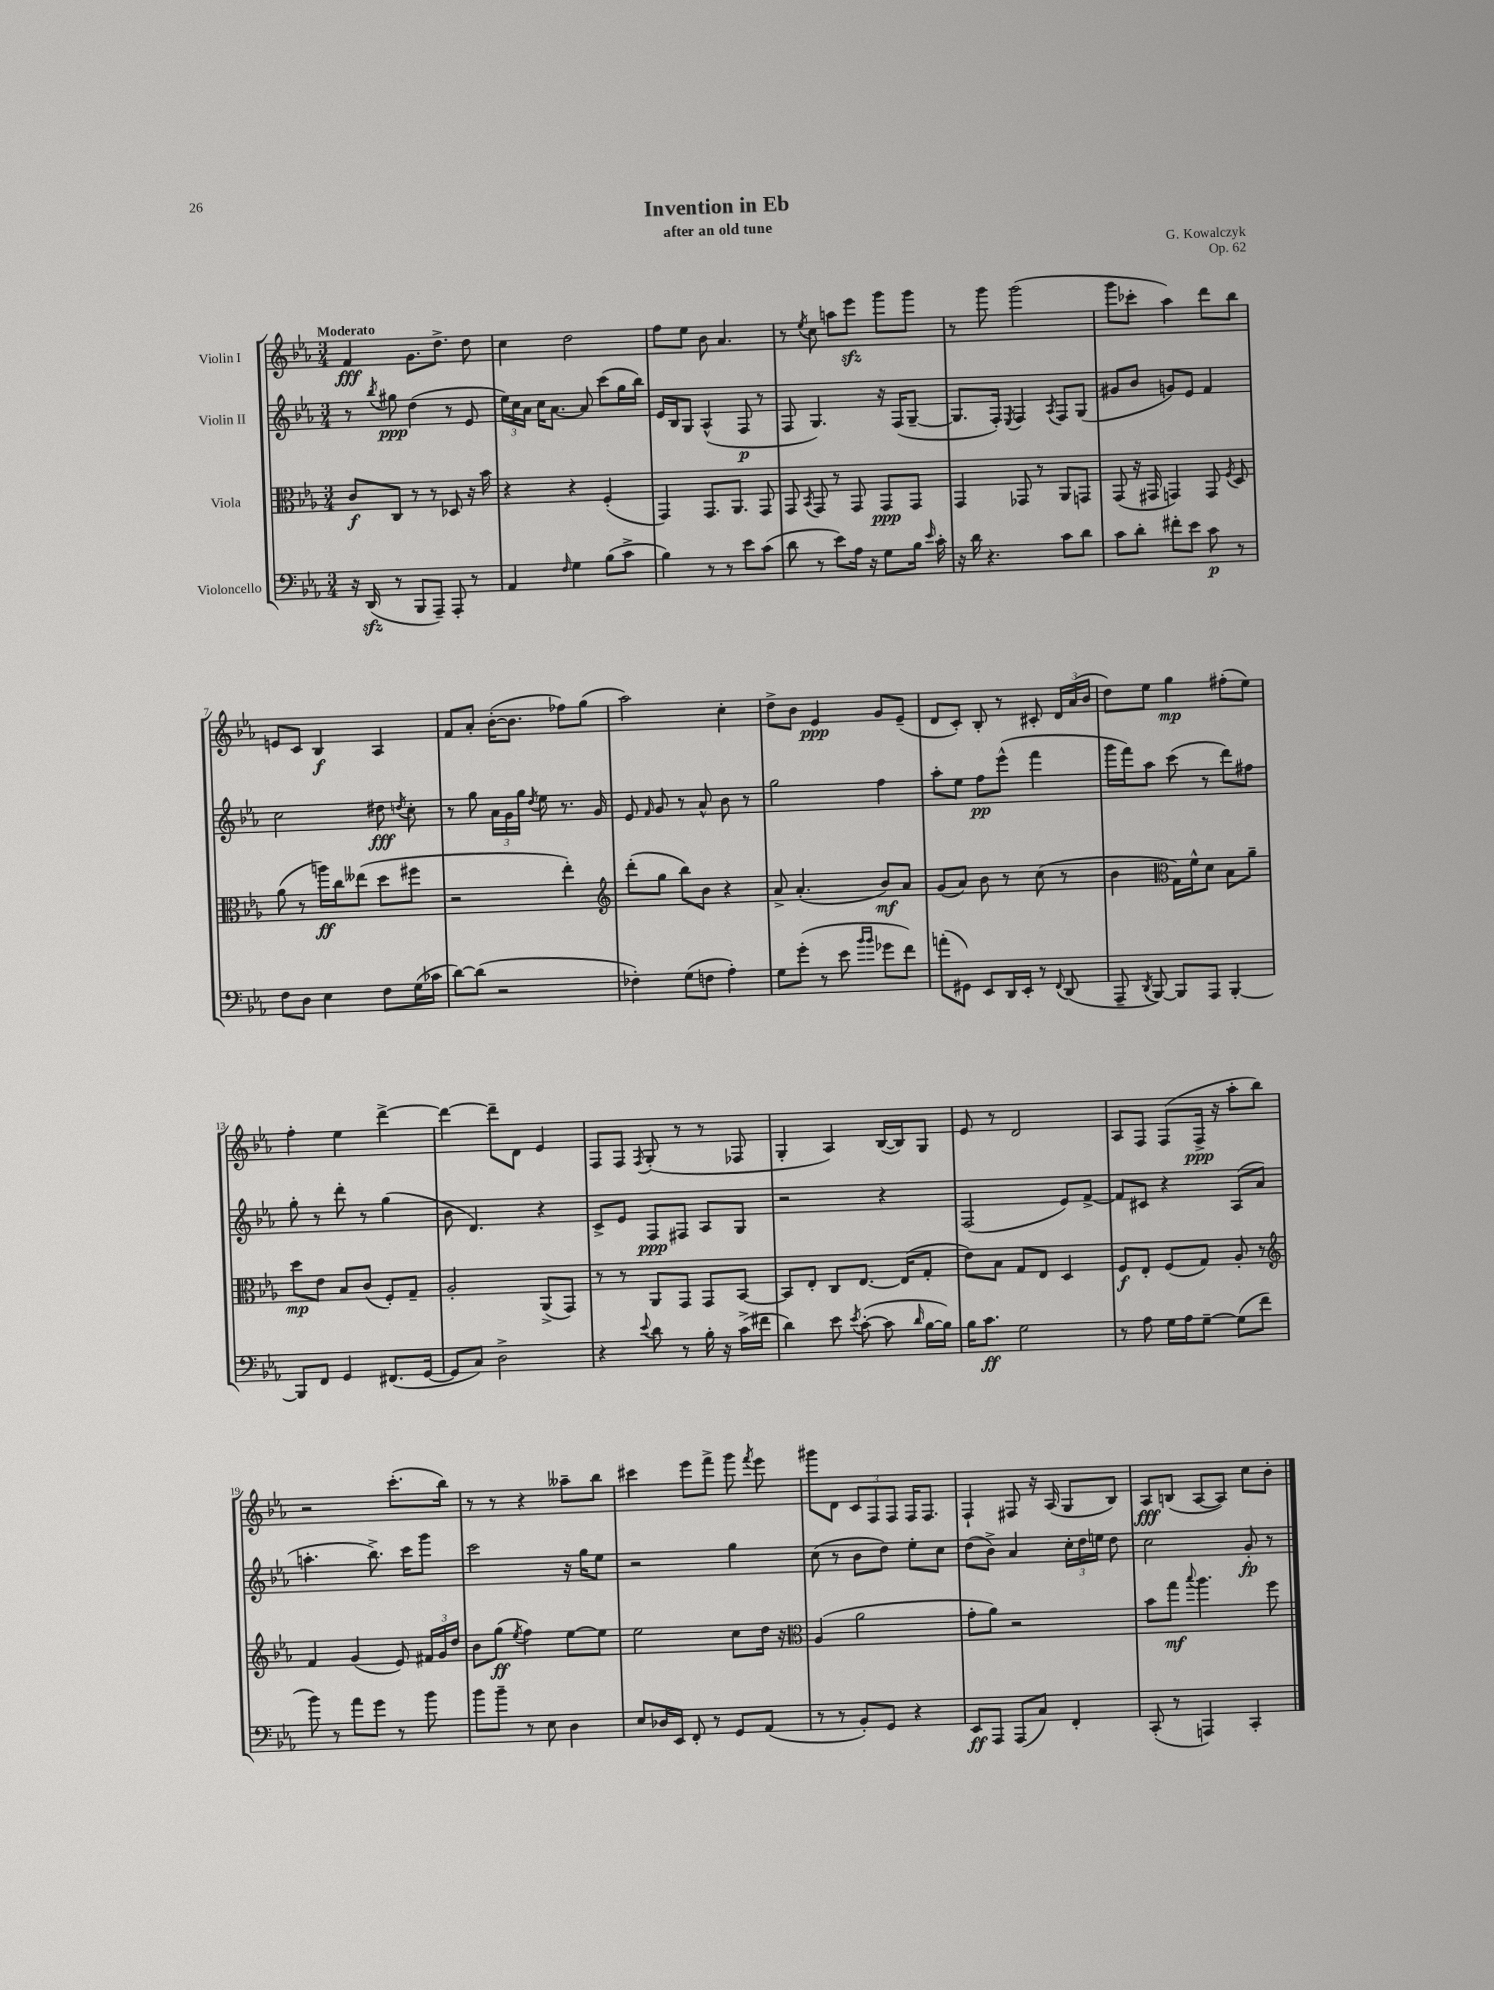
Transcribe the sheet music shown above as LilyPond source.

\header { title = "Invention in Eb" composer = "G. Kowalczyk" subtitle = "after an old tune" opus = "Op. 62" }
<<
\new StaffGroup <<
\new Staff = "s0" \with { instrumentName = "Violin I" } {
    \clef treble \key ees \major \numericTimeSignature \time 3/4 \tempo "Moderato"
    \autoBeamOff f'4\fff g'8.[ d''8.]-> d''8 |
    c''4 d''2 |
    f''8[ ees''8] bes'8 aes'4. |
    r8 \acciaccatura { ees''8 } c''8 a''8[ ees'''8]\sfz g'''8[ g'''8] |
    r8 g'''8 g'''2( |
    g'''8[ ces'''8]-. aes''4) d'''8[ bes''8] |
    e'8[ c'8] bes4\f aes4 |
    f'8[ aes'8]-. bes'16[~-.( bes'8.] fes''8[) g''8]( |
    aes''2) c''4-. |
    d''8[-> bes'8] ees'4\ppp g'8[ ees'8]--( |
    d'8[ c'8]-.) bes8-. r8 cis'8-. \tuplet 3/2 { d'16[ aes'16( bes'16] } |
    d''8[) ees''8] g''4\mp fis''8[-.( ees''8]) |
    f''4-. ees''4 d'''4~-> |
    d'''4~ d'''8[-- d'8] ees'4 |
    f8[ f8] \acciaccatura { f8 } g8-.( r8 r8 fes8 |
    g4-. aes4) bes16[~( bes16) g8] |
    ees'8 r8 d'2 |
    aes8[ f8] f8[( f16]->\ppp r16 aes''8[-. bes''8]) |
    r2 c'''8.[-.( bes''16]) |
    r8 r8 r4 aeses''8[-- bes''8] |
    cis'''4 ees'''8[ f'''8]-> g'''8 \acciaccatura { f'''8 } ees'''8 |
    gis'''8[ d'8] \tuplet 3/2 { c'8[ f8 f8] } f16[ f8.] |
    f4-! fis8 r16 aes16( g8[ bes8]) |
    aes8[\fff b8]( aes8[~ aes8]) c''8[ bes'8]-. \bar "|." |
}
\new Staff = "s1" \with { instrumentName = "Violin II" } {
    \clef treble \key ees \major \numericTimeSignature \time 3/4
    \autoBeamOff r8 \acciaccatura { bes''8 } gis''8\ppp d''4( r8 ees'8 |
    \tuplet 3/2 { ees''16[) c''16 aes'16] } c''16[ aes'8.]~ aes'8 c'''8[( g''16 bes''16]) |
    ees'16[ bes16 g8] aes4-^( f8\p r8 |
    f8 g4.) r16 f16[( g8]~-- |
    g8.[ f16]-.) \acciaccatura { ees8 } f4 \acciaccatura { aes8 } f8[ g8]( |
    gis'8[ bes'8] g'8[) ees'8] f'4 |
    c''2 dis''8\fff \acciaccatura { d''8 } c''8-. |
    r8 g''8 \tuplet 3/2 { aes'16[ g'16 g''16] } \acciaccatura { d''8 } ees''8 r8. g'16 |
    ees'8 \grace { f'16 } g'8 r8 aes'8-^ bes'8 r8 |
    g''2 f''4 |
    aes''8[-. ees''8] f''8[\pp ees'''8]-^( f'''4 |
    g'''16[ f'''16) aes''8] c'''8( r8 d'''8[) fis''8] |
    g''8-. r8 d'''8-. r8 g''4( |
    bes'8 d'4.) r4 |
    c'8[-> ees'8] f8[\ppp fis8] aes8[ g8] |
    r2 r4 |
    f2( ees'8[) f'8]~-> |
    f'8[ cis'8] r4 aes8[( aes'8] |
    a''4.-. bes''8.->) c'''16[ g'''8] |
    c'''2 r16 g''16[ ees''8] |
    r2 g''4 |
    c''8( r8 bes'8[ d''8]) ees''8[-. c''8] |
    d''8[( bes'8]->) aes'4 \tuplet 3/2 { c''16[-. d''16 e''16] } d''8 |
    c''2 g'8-.\fp r8 \bar "|." |
}
\new Staff = "s2" \with { instrumentName = "Viola" } {
    \clef alto \key ees \major \numericTimeSignature \time 3/4
    \autoBeamOff c'8[\f c8] r8 r8 des8 r16 bes'16 |
    r4 r4 f4-.( |
    g,4) g,8.[ aes,8.] g,8 |
    g,8 \acciaccatura { bes,8 } g,8 r8 g,8 g,8[\ppp g,8] |
    g,4 ges,8 r8 aes,8[ g,8] |
    g,8( r16 gis,16 g,4) g,8 \acciaccatura { f8 } d8 |
    aes'8( r8 a''16[\ff) c''16 eeses''8]( d''8[ fis''8] |
    r2 ees''4-.) |
    \clef treble d'''8[-.( g''8] bes''8[) bes'8] r4 |
    aes'8-> aes'4.-.( bes'8[\mf) aes'8] |
    g'8[( aes'8]) bes'8 r8 c''8( r8 |
    bes'4 \clef alto g16[) f'16-^ d'8] bes8[ aes'8]-- |
    d''8[\mp ees'8] bes8[ c'8]( f8[-.) g8]-- |
    aes2-. aes,8[->( g,8]) |
    r8 r8 aes,8[ g,8] g,8[ bes,8]~ |
    bes,8[ ees8]-. c8[ ees8.]~ ees16[( g8]-. |
    ees'8[) bes8] g8[ ees8] d4 |
    f8[\f ees8]-. f8[( g8]) aes8-. r8 |
    \clef treble f'4 g'4( ees'8) \tuplet 3/2 { fis'16[ g'16 d''16] } |
    bes'8[ g''8]\ff( \acciaccatura { ees''8 } f''4) ees''8[~ ees''8] |
    ees''2 c''8[ d''16] r16 |
    \clef alto aes4( aes'2 |
    g'8[-. aes'8]) r2 |
    bes'8[ g''8]\mf \appoggiatura { bes''8 } aes''4. f''8 \bar "|." |
}
\new Staff = "s3" \with { instrumentName = "Violoncello" } {
    \clef bass \key ees \major \numericTimeSignature \time 3/4
    \autoBeamOff r16 d,16\sfz( r8 bes,,8[ aes,,8]--) aes,,8-. r8 |
    aes,4 \grace { f16 } g4 bes8[( c'8]-> |
    bes4) r8 r8 ees'8[ c'8]( |
    d'8 r8 ees'8[) aes16] r16 g8[ bes16] \grace { ees'16 } c'16-. |
    r16 d'16 r4. c'8[ d'8] |
    c'8[ d'8]-. fis'8[-. ees'8] c'8\p r8 |
    f8[ d8] ees4 f8[ g16( ces'16] |
    d'8[~) d'8]( r2 |
    fes4-.) g8[( f8] aes4-.) |
    g8[ g'8]-.( r8 ees'8 \grace { bes'16[ bes'16] } ges'8[ f'8]) |
    a'8[-.( gis,8]) ees,8[ d,16 ees,16]-. r8 \appoggiatura { f,8 } d,8( |
    aes,,8-- \acciaccatura { d,8 } bes,,8~) bes,,8[ aes,,8] bes,,4~-. |
    bes,,8[ f,8] g,4 fis,8.[( g,16]~ |
    g,8[ c8]) d2-> |
    r4 \appoggiatura { ees'8 } d'8 r8 bes16-. r16 c'16[->( fis'16] |
    d'4) ees'8 \acciaccatura { ees'8 } c'8~-.( c'8 \grace { d'16 } bes16[~ bes16]) |
    bes16[ c'8.]\ff g2 |
    r8 aes8 g16[ aes16 g8]~-- g8[( f'8] |
    bes'8) r8 aes'8[ g'8] r8 bes'8 |
    bes'8[ bes'8]-- r8 ees8 d4 |
    ees8[ des16 ees,16] f,8-. r8 g,8[ aes,8]( |
    r8 r8 bes,8[-.) g,8] r4 |
    ees,8[\ff aes,,8] aes,,8[( c8]) f,4-. |
    c,8-.( r8 a,,4) c,4-. \bar "|." |
}
>>
>>
